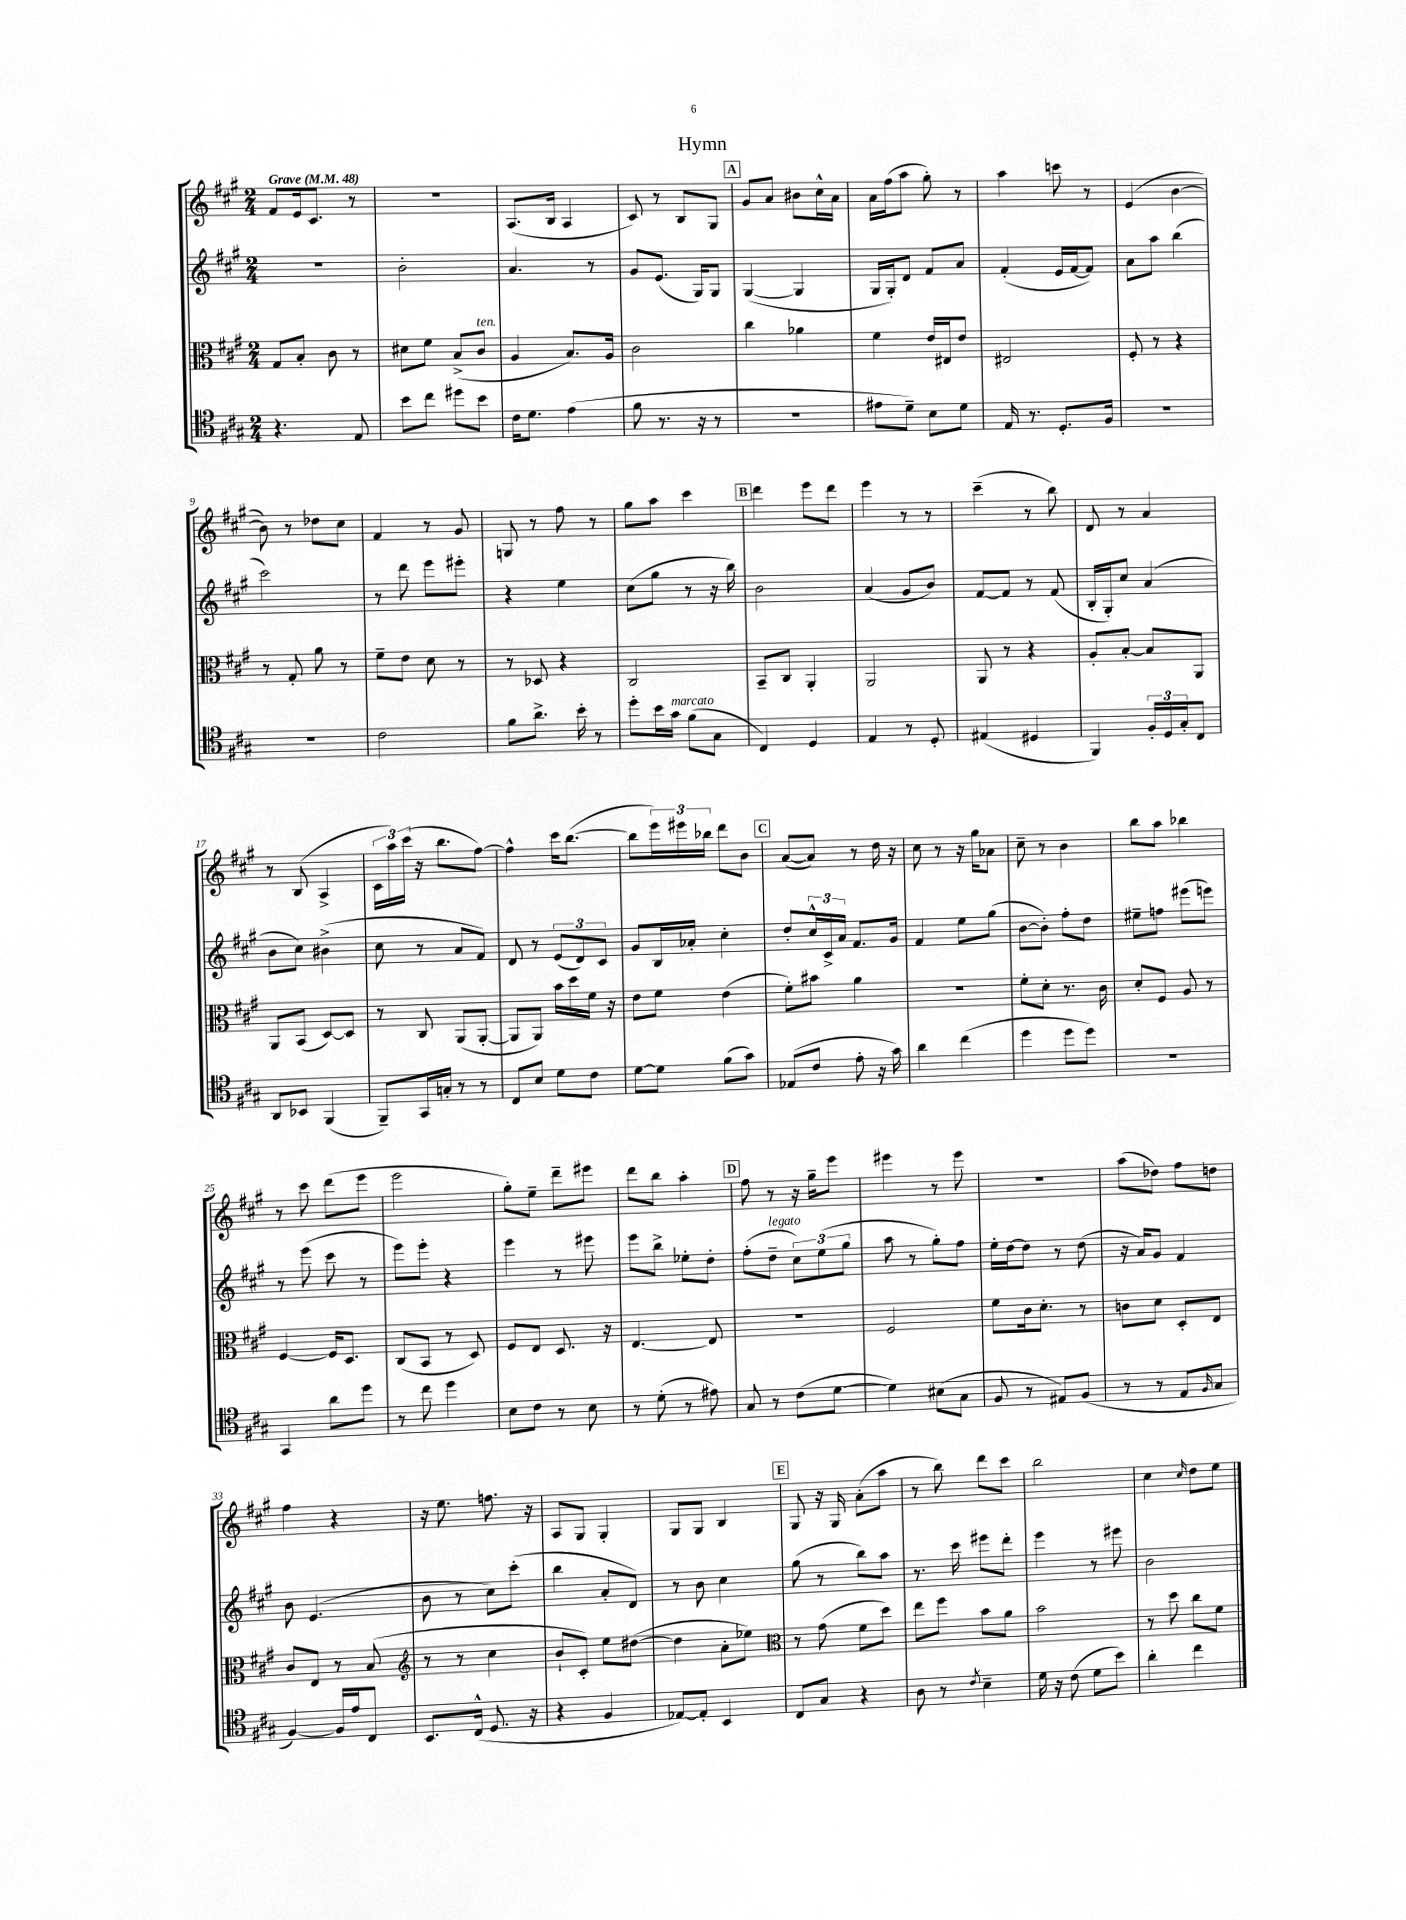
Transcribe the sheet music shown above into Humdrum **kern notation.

**kern	**kern	**kern	**kern
*staff4	*staff3	*staff2	*staff1
*clefC4	*clefC3	*clefG2	*clefG2
*k[f#c#g#]	*k[f#c#g#]	*k[f#c#g#]	*k[f#c#g#]
*M2/4	*M2/4	*M2/4	*M2/4
*MM48	*MM48	*MM48	*MM48
4.r	8G#/L	2r	8f#/L
.	8B'/J	.	16e/k
.	.	.	8.c#/J
.	8c#\	.	.
8E/	8r	.	8r
=	=	=	=
8b\L	8d#\L	2b'\	2r
8cc#\J	8f#\J	.	.
8dd#\L	(8B^/L	.	.
8b\J	8c#/J	.	.
=	=	=	=
16c#\LK	4A/	4.a/	(8.A/L
8.d\J	.	.	.
.	.	.	16B/Jk
(4e\	8.B/L)	.	4A/
.	.	8r	.
.	16A/Jk	.	.
=	=	=	=
8f#\	2c#\	8g#/L	8c#/)
8.r	.	(8.e/J	8r
.	.	.	8B/L
16r	.	16G#/LK)	.
8r	.	8G#/J	8G#/J
=	=	=	=
2r	4cc#\	([4G#/	8g#/L
.	.	.	8a/J
.	4a-\	4G#/]	8b#\L
.	.	.	16cc#^^\L
.	.	.	16a\JJ
=	=	=	=
8e#\L	4f#\	16G#/LL	16a\LL
.	.	16G#'/J)	(16ff#\J
8d~\J)	.	8d/J	8aa\J
8B\L	16e/LL	8f#/L	8gg#'\)
.	16E#/J	.	.
8d\J	8e/J	8a/J	8r
=	=	=	=
16E/	2E#/	(4f#'/	4aa\
8.r	.	.	.
8.D'/L	.	16e/LL	8ccc\
.	.	[16f#/J	.
.	.	8f#/]J)	8r
16F#/Jk	.	.	.
=	=	=	=
2r	8F#'/	8a\L	(4e/
.	8r	8aa\J	.
.	4r	(4bb\	[4b\
=	=	=	=
2r	8r	2ccc#\)	8b\])
.	8G#'/	.	8r
.	8a\	.	8dd-\L
.	8r	.	8cc#\J
=	=	=	=
2c#\	8f#~\L	8r	4f#/
.	8e\J	8ddd\	.
.	8d\	8eee\L	8r
.	8r	8eee#'\J	8g#/
=	=	=	=
8f#\L	8r	4r	8G/
8.a^\J	8D-/	.	8r
.	4r	4ee\	8ff#\
16b'\	.	.	.
8r	.	.	8r
=	=	=	=
8dd'\L	2C#/	(8cc#\L	8gg#\L
16b\L	.	8gg#\J	8aa\J
16g#\JJ	.	.	.
(8f#\L	.	8r	4ccc#\
8G#\J	.	16r	.
.	.	16bb\)	.
=	=	=	=
4C#/)	8BB~/L	2b\	4ddd\
.	8C#/J	.	.
4D/	4AA'/	.	8eee\L
.	.	.	8ddd\J
=	=	=	=
4E/	2AA/	(4a/	4eee\
8r	.	8g#/L	8r
8D'/	.	8b/J)	8r
=	=	=	=
(4E#/	8AA/	[8f#/L	(4ccc#~\
.	8r	8f#/]J	.
4D#/	4r	8r	8r
.	.	(8f#/	8bb\)
=	=	=	=
4FF#/)	8A'/L	16B'/LL	8d/
.	.	16G#'/J)	.
.	[8B'/J	8cc#/J	8r
24F#'/LL	8B/]L	(4a/	4a/
24D/	.	.	.
24G#'/J	.	.	.
8C#/J	8AA/J	.	.
=	=	=	=
8AA/L	8AA/L	8b\L	8r
8BB-/J	(8BB/J	8cc#\J)	(8B/
(4FF#/	[8D/L)	(4b#^\	4A^/
.	8D/]J	.	.
=	=	=	=
8FF#~/L)	8r	8cc#\	24c#\LL
.	.	.	24aa\)
.	.	.	(24ccc#\JJ
16GG#/L	8C#/	8r	16r
16G'/JJ	.	.	8.bb\L
8r	(8AA/L	8a/L	.
8r	[8AA'/J	8f#/J)	[8ff#\J)
=	=	=	=
8C#/L	8AA/]L	8d/	4ff#^^\]
8B/J	8AA/J)	8r	.
8d\L	16b\LL	(12e/L	16ccc#\LK
.	16dd\	.	([8.bb\J
.	.	12d/)	.
8c#\J	16f#\JJ	.	.
.	.	12c#/J	.
.	16r	.	.
=	=	=	=
[8d\L	8e\L	8g#/L	8bb\]L
8d\]J	8f#\J	16B/L	24eee\L)
.	.	.	24eee#\
.	.	16a-'/JJ	.
.	.	.	24bb-\JJ
(8f#\L	(4e\	4cc#'\	8ddd\L
8g#\J)	.	.	8b\J
=	=	=	=
(8E-/L	8f#'\L)	8dd'/L	([8a/L
8c#/J	8b#\J	24cc#^^/L	8a/]J)
.	.	24c#^/	.
.	.	24a/JJ	.
8e'\	4a\	8.f#/L	8r
16r	.	.	16dd\
16g#\)	.	16g#/Jk	16r
=	=	=	=
4a\	2r	4f#/	8cc#\
.	.	.	8r
(4cc#\	.	8ee\L	16r
.	.	.	16gg#\LK
.	.	(8gg#\J	8a-\J
=	=	=	=
4dd\	8f#'\L	[8b\L	8cc#~\
.	8d'\J	8b'\]J)	8r
8dd\L	8.r	8ff#'\L	4b\
8dd\J)	.	8dd\J	.
.	16c#\	.	.
=	=	=	=
2r	8d'/L	8ee#~\L	8bb\L
.	8F#/J	8ff\J	8aa\J
.	8A/	(8eee#\L	4bb-\
.	8r	8eee\J)	.
=	=	=	=
4GG#/	[4F#/	8r	8r
.	.	(8eee\	8ccc#\
8a\L	16F#/]LK	8ccc#\	(8ddd\L
.	8.D/J	.	.
8dd\J	.	8r	8eee\J
=	=	=	=
8r	(8C#/L	8eee\L)	2eee\
8cc#\	8BB/J	8eee'\J	.
4dd\	8r	4r	.
.	8D/)	.	.
=	=	=	=
8B\L	8F#/L	4eee\	8gg#'\L)
8c#\J	8E/J	.	8ee~\J
8r	8.D/	8r	8ddd~\L
8B\	.	8eee#\	8eee#\J
.	16r	.	.
=	=	=	=
8r	[4.E/	8eee\L	8ddd\L
(8d'\	.	8bb^\J	8bb\J
8r	.	8ee-'\L	4aa'\
8e#\)	8E/]	8dd'\J	.
=	=	=	=
8G#/	2r	(8ff#'\L	8ff#\
8r	.	8dd~\J	8r
(8c#\L	.	12cc#\L)	16r
.	.	.	16gg#~\LK
.	.	(12ee\	.
[8d\J	.	.	8eee\J
.	.	12gg#\J	.
=	=	=	=
4d\])	2F#/	8aa\	4eee#\
.	.	8r	.
(8B#\L	.	8gg#'\L)	8r
8G#\J	.	8ff#\J	8eee#\
=	=	=	=
8F#/	8f#\L	16ee'\LL	2r
.	.	[16dd\J	.
8r	16c#\k	8dd\]J	.
.	8.d'\J	.	.
8E#/L)	.	8r	.
(8F#/J	8r	(8dd\	.
=	=	=	=
8r	8c\L	16r	(8aa\L
.	.	16a/LK)	.
8r	8d\J	8g#/J	8dd-\J)
8E/L	8D'/L	4f#/	8ff#\L
16qqF#/	.	.	.
8G#/J	8E/J	.	8dd\J
=	=	=	=
[4F#/)	8c#/L	8b\	4ff#\
.	8E/J	(4.e/	.
16F#/]LL	8r	.	4r
16e/J	.	.	.
8C#/J	(8B/	.	.
=	=	=	=
*	*clefG2	*	*
8.BB/L	8r	8b\	16r
.	.	.	8.ee\
.	8r	8r	.
(16C#^^/Jk	.	.	.
8.D/	4cc#\	8cc#\L)	8.ff\
.	.	(8ccc#'\J	.
16r	.	.	16r
=	=	=	=
4r	8b`/L	4bb\	8A/L
.	8c#'/J)	.	8G#/J
4F#/	8ee\L	8a'/L	4G#'/
.	([8dd#\J	8d/J)	.
=	=	=	=
[8E-/L)	4dd#\]	8r	8G#/L
8E-'/]J	.	8b\	8G#/J
4BB/	8a'\L	4cc#\	4B/
.	8ee-\J)	.	.
=	=	=	=
*	*clefC3	*	*
8C#/L	8r	(8gg#\	8G#/
8G#/J	(8g#\	8r	16r
.	.	.	16G#/
4r	8f#\L	8bb\L)	(8a'\L
.	8dd\J)	8aa\J	8aa\J
=	=	=	=
8A\	8ee\L	8.r	8r
8r	8ff#\J	.	8bb\)
.	.	16ccc#\	.
8qc#/	.	.	.
4B~\	8b\L	8eee#\L	8ddd\L
.	8a\J	8ddd'\J	8ccc#\J
=	=	=	=
16d\	2b\	4eee\	2bb\
16r	.	.	.
(8c#\	.	.	.
8d\L	.	8r	.
8b\J)	.	8eee#\	.
=	=	=	=
4a'\	8r	2b\	4cc#\
.	8dd\	.	.
.	.	.	16qqcc#/
4cc#\	8cc#\L	.	8dd\L
.	8f#\J	.	8ee\J
==	==	==	==
*-	*-	*-	*-
